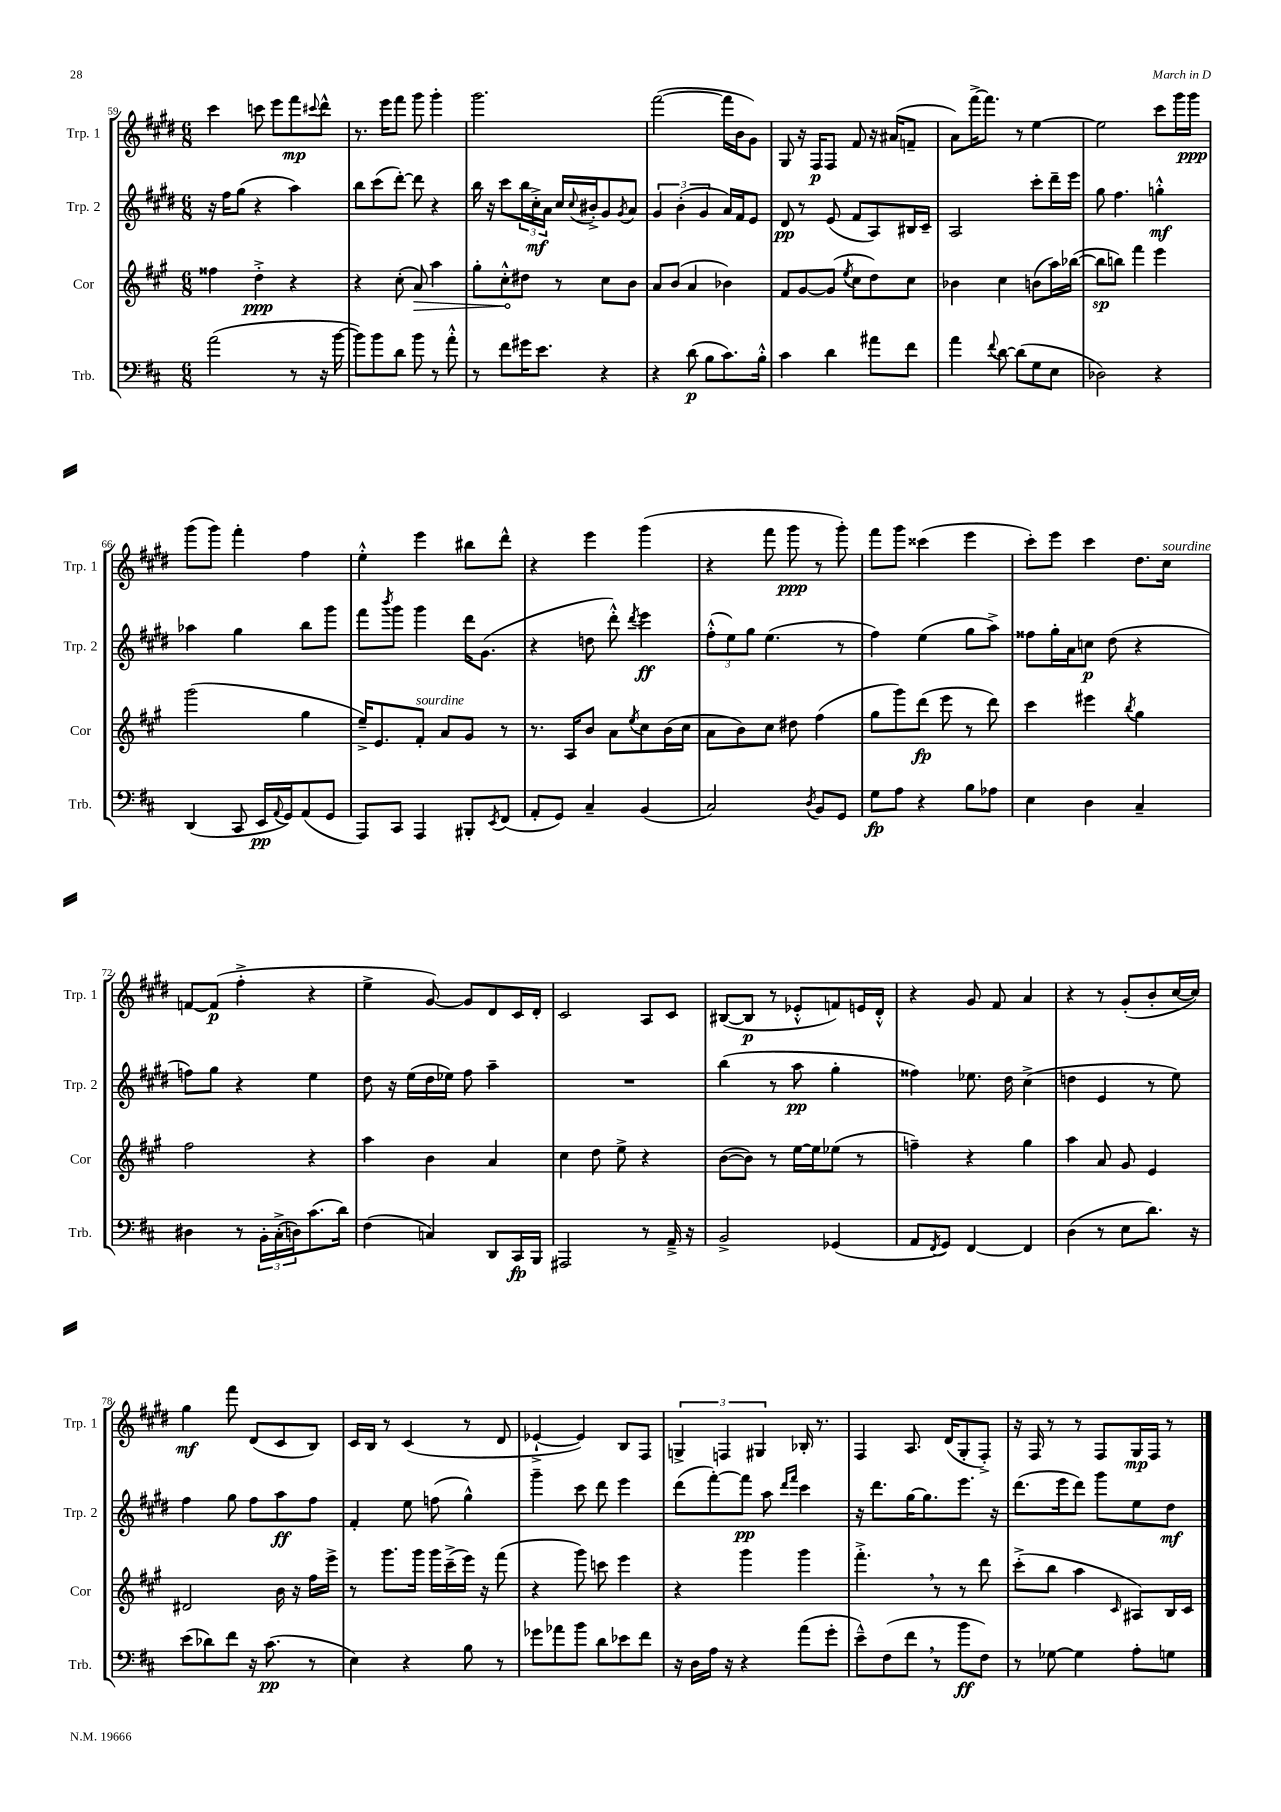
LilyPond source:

<<
\new StaffGroup <<
\new Staff = "s0" \with { instrumentName = "Trp. 1" shortInstrumentName = "Trp. 1" } {
    \clef treble \key e \major \numericTimeSignature \time 6/8
    cis'''4 c'''8 e'''8 fis'''8\mp \appoggiatura { cis'''8 } dis'''8-^ |
    r8. e'''16 fis'''8 gis'''8 gis'''4-. |
    gis'''2. |
    fis'''2~( fis'''16 b'16 gis'8) |
    gis8 r16 fis16\p fis8 fis'8 r16 ais'16( f'8-- |
    a'8) fis'''16~-> fis'''8. r8 e''4~ |
    e''2 cis'''8 gis'''16 gis'''16\ppp |
    gis'''8( gis'''8) fis'''4-. fis''4 |
    e''4-.-^ e'''4 bis''8 dis'''8-^ |
    r4 e'''4 gis'''4( |
    r4 fis'''8 gis'''8\ppp r8 gis'''8-.) |
    fis'''8 gis'''8 cisis'''4( e'''4 |
    cis'''8-.) e'''8 cis'''4 dis''8. cis''16^\markup { \italic "sourdine" } |
    f'8~ f'8\p( fis''4-.-> r4 |
    e''4-> gis'8~) gis'8 dis'8 cis'16 dis'16-. |
    cis'2 a8 cis'8 |
    bis8~( bis8\p r8 ees'8-.-^ f'8) e'16 dis'16-.-^ |
    r4 gis'8 fis'8 a'4 |
    r4 r8 gis'8-.( b'8-. cis''16~ cis''16) |
    gis''4\mf fis'''8 dis'8( cis'8 b8) |
    cis'16 b16 r8 cis'4( r8 dis'8 |
    ees'4~-!-> ees'4) b8 fis8 |
    \tuplet 3/2 { g4-> f4 gis4 } bes16-. r8. |
    fis4 a8. dis'16( gis8-. fis8-.->) |
    r16 fis16 r8 r8 fis8 gis16\mp fis16 r8 \bar "|." |
}
\new Staff = "s1" \with { instrumentName = "Trp. 2" shortInstrumentName = "Trp. 2" } {
    \clef treble \key e \major \numericTimeSignature \time 6/8
    r16 fis''16 gis''8( r4 a''4) |
    b''8 cis'''8( dis'''8~-.) dis'''8 r4 |
    b''16 r16 cis'''8 \tuplet 3/2 { b''16 cis''16-.->\mf a'16 } cis''16 \appoggiatura { cis''8 } bis'16-.-> gis'8 \acciaccatura { gis'8 } a'8 |
    \tuplet 3/2 { gis'4 b'4-.( gis'4 } a'16) fis'16 e'8 |
    dis'8\pp r8 e'8( fis'8 a8) bis16 cis'16-- |
    a2 cis'''8-. dis'''16-- e'''16 |
    gis''8 fis''4. g''4-.-^\mf |
    aes''4 gis''4 b''8 gis'''8 |
    fis'''8 \acciaccatura { b'''8 } gis'''8 gis'''4 dis'''16 gis'8.( |
    r4 d''8 dis'''8-.-^) \acciaccatura { dis'''8 } e'''4\ff |
    \tuplet 3/2 { fis''8-.-^( e''8) gis''8 } e''4.( r8 |
    fis''4) e''4( gis''8 a''8->) |
    fisis''8 gis''16-. a'16 c''8\p dis''8( r4 |
    f''8) gis''8 r4 e''4 |
    dis''8 r16 e''16( dis''16 ees''16) fis''8 a''4-- |
    R2. |
    b''4( r8 a''8\pp gis''4-. |
    fisis''4) ees''8. dis''16 cis''4->( |
    d''4 e'4 r8 e''8) |
    fis''4 gis''8 fis''8 a''8\ff fis''8 |
    fis'4-. e''8 f''8( gis''4-^) |
    gis'''4-- cis'''8 dis'''8 e'''4 |
    dis'''8( fis'''8~-.) fis'''8\pp a''8 \grace { dis'''16 fis'''16 } cis'''4 |
    r16 dis'''8. gis''16~ gis''8. e'''8. r16 |
    dis'''8.( e'''16 dis'''8) gis'''8 e''8 dis''8\mf \bar "|." |
}
\new Staff = "s2" \with { instrumentName = "Cor" shortInstrumentName = "Cor" } {
    \clef treble \key a \major \numericTimeSignature \time 6/8
    fisis''4 d''4-.->\ppp r4 |
    r4 cis''8-.( \once \override Hairpin.circled-tip = ##t a'8\>) a''4 |
    gis''8-. cis''8-.-^\! dis''8 r8 cis''8 b'8 |
    a'8 b'8( a'4 bes'4) |
    fis'8 gis'8~ gis'8( \acciaccatura { e''8 } cis''8 d''8) cis''8 |
    bes'4 cis''4 b'8( a''16) bes''16~( |
    bes''8\sp b''8) fis'''4 e'''4 |
    gis'''2( gis''4 |
    e''16--->) e'8. fis'8-.^\markup { \italic "sourdine" } a'8 gis'8 r8 |
    r8. a16 b'8 a'8 \acciaccatura { e''8 } cis''8 b'16( cis''16 |
    a'8 b'8) cis''8 dis''8 fis''4( |
    gis''8 gis'''8) d'''8\fp( e'''8 r8 d'''8) |
    cis'''4 eis'''4 \acciaccatura { b''8 } gis''4 |
    fis''2 r4 |
    a''4 b'4 a'4 |
    cis''4 d''8 e''8-> r4 |
    b'8~( b'8) r8 e''16~ e''16 ees''8( r8 |
    f''4--) r4 gis''4 |
    a''4 a'8 gis'8 e'4 |
    dis'2 b'16 r16 fis''16 e'''16-> |
    r8 gis'''8. gis'''16 gis'''16 cis'''16--->( e'''16) r16 fis'''8( |
    r4 gis'''8) c'''8 e'''4 |
    r4 gis'''4 gis'''4 |
    fis'''4.-.-> \breathe r8 r8 d'''8 |
    cis'''8-.->( b''8 a''4 \grace { cis'16 } ais8) b16 cis'16 \bar "|." |
}
\new Staff = "s3" \with { instrumentName = "Trb." shortInstrumentName = "Trb." } {
    \clef bass \key d \major \numericTimeSignature \time 6/8
    a'2( r8 r16 b'16~ |
    b'8) b'8 d'8 b'8 r8 a'8-.-^ |
    r8 fis'8 gis'16 e'8. r4 |
    r4 d'8\p( b8 cis'8.) b16-.-^ |
    cis'4 d'4 ais'8 fis'8 |
    a'4 \appoggiatura { fis'8 } d'8~ d'8( g8 e8 |
    des2) r4 |
    d,4( cis,8 e,16\pp \appoggiatura { a,8 } g,16) a,8( g,8 |
    a,,8) cis,8 a,,4 bis,,8-. \acciaccatura { e,8 } fis,8( |
    a,8-. g,8) cis4-- b,4( |
    cis2) \acciaccatura { d8 } b,8 g,8 |
    g8\fp a8 r4 b8 aes8 |
    e4 d4 cis4-- |
    dis4 r8 \tuplet 3/2 { b,16-. cis16-.->( d16) } cis'8.( d'16) |
    fis4( c4) d,8 cis,16\fp b,,16 |
    ais,,2 r8 a,16---> r16 |
    b,2-> ges,4( |
    a,8 \acciaccatura { fis,8 } g,8) fis,4~ fis,4 |
    d4( r8 e8 d'8.) r16 |
    e'8( des'8) fis'8 r16 cis'8.\pp( r8 |
    e4) r4 b8 r8 |
    ges'8 aes'8 b'8 d'8 ees'8 fis'8 |
    r16 d16 a16 r16 r4 a'8( g'8-. |
    e'8---^) fis8( fis'8 \breathe r8 b'8\ff fis8) |
    r8 ges8~ ges4 a8-. g8 \bar "|." |
}
>>
>>
\layout { \context { \Score currentBarNumber = #59 } }
